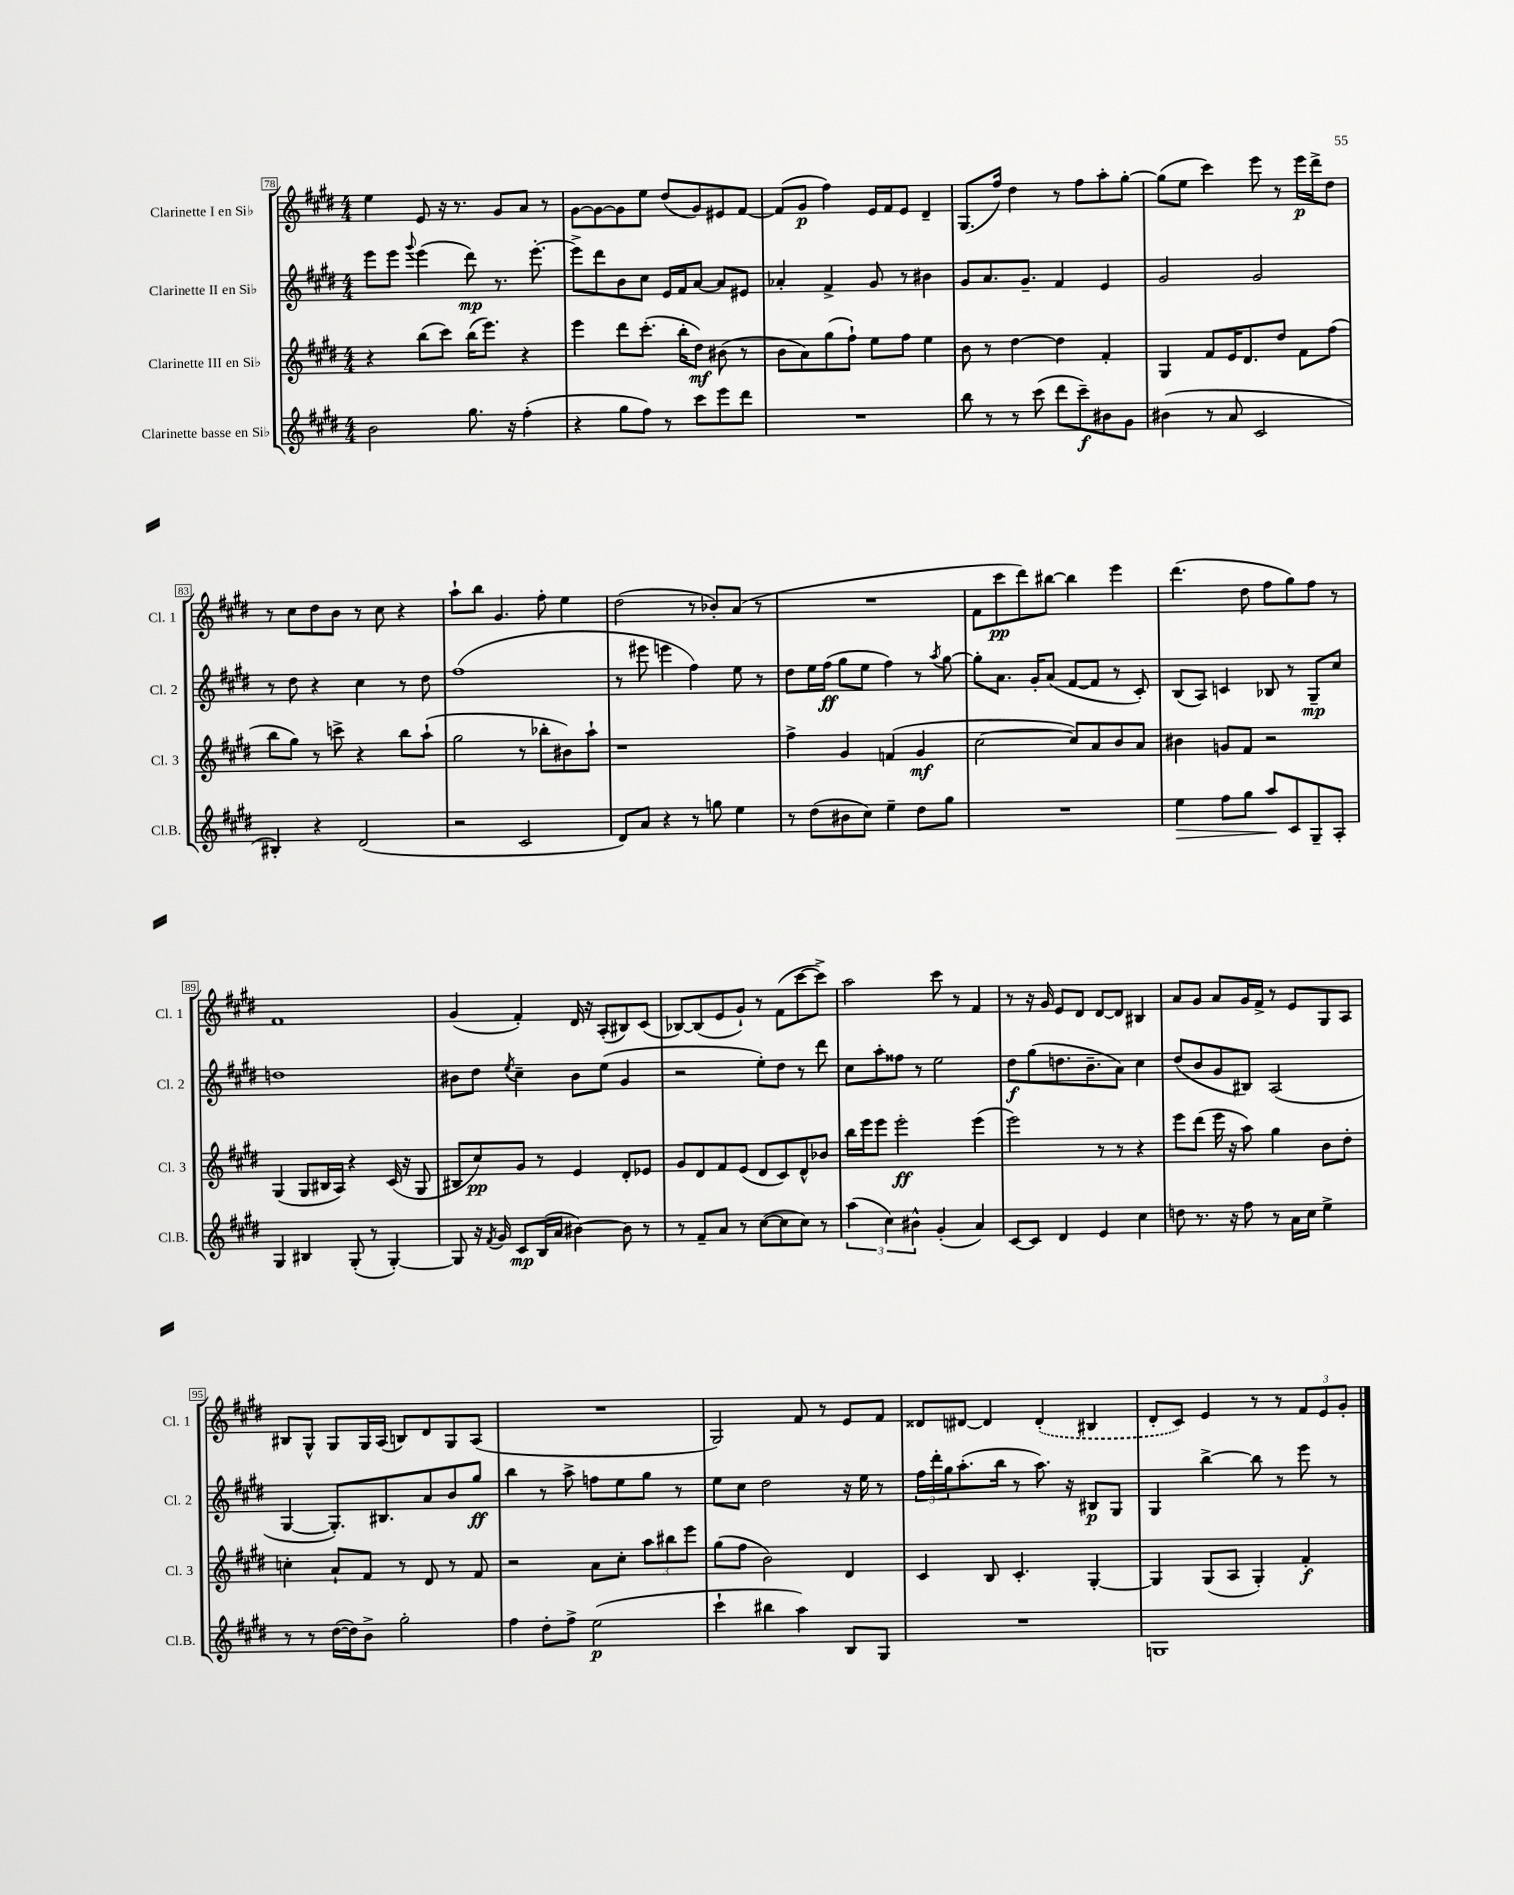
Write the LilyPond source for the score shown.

<<
\new StaffGroup <<
\new Staff = "s0" \with { instrumentName = "Clarinette I en Sib" shortInstrumentName = "Cl. 1" } {
    \clef treble \key e \major \numericTimeSignature \time 4/4
    e''4 e'8 r16 r8. gis'8 a'8 r8 |
    gis'8~ gis'8~ gis'8 e''8 dis''8( gis'8) eis'8 fis'8~ |
    fis'8( gis'8\p fis''4) e'16 fis'16 e'8 dis'4-- |
    gis8.( fis''16) dis''4 r8 fis''8 a''8-. gis''8~-. |
    gis''8( e''8 cis'''4) e'''8 r8 e'''16\p dis'''16-> dis''8 |
    r8 cis''8 dis''8 b'8 r8 cis''8 r4 |
    a''8-! b''8 gis'4. fis''8-. e''4 |
    dis''2( r8 bes'8-.) a'8( r8 |
    R1 |
    fis'8 cis'''8\pp dis'''8) bis''8~ bis''4 e'''4 |
    dis'''4.( dis''8 fis''8 gis''8) fis''8 r8 |
    fis'1 |
    gis'4( fis'4-.) dis'16 r16 a8-.( bis8) cis'8( |
    bes8~) bes8( e'8 gis'8-!) r8 fis'8( cis'''8~ cis'''8->) |
    a''2 cis'''8 r8 fis'4 |
    r8 r16 gis'16 e'8 dis'8 dis'8~ dis'8 bis4 |
    a'8 gis'8 a'8 gis'16 fis'16-> r8 e'8 gis8 a8 |
    bis8 gis8-^ gis8 gis16 a16( b8) dis'8 gis8 a8( |
    R1 |
    gis2) fis'8 r8 e'8 fis'8 |
    disis'8 dis'8~ dis'4 \once \slurDashed dis'4-.( bis4 |
    dis'8-. cis'8) e'4 r8 r8 \tuplet 3/2 { fis'8 e'8 gis'8-. } \bar "|." |
}
\new Staff = "s1" \with { instrumentName = "Clarinette II en Sib" shortInstrumentName = "Cl. 2" } {
    \clef treble \key e \major \numericTimeSignature \time 4/4
    e'''8 e'''8 \appoggiatura { gis'''8 } e'''4( dis'''8\mp) r8. e'''8.~-. |
    e'''8-> dis'''8 b'8 cis''8 e'16 fis'16 a'8~ a'8 eis'8 |
    aes'4-. fis'4-> gis'8 r8 bis'4 |
    gis'8 a'8. gis'8.-- fis'4 e'4 |
    gis'2 gis'2 |
    r8 dis''8 r4 cis''4 r8 dis''8 |
    fis''1( |
    r8 eis'''8 e'''4 fis''4) e''8 r8 |
    dis''8 e''16 fis''16\ff( gis''8 e''8 fis''4) r8 \acciaccatura { a''8 } gis''8~ |
    gis''8-. a'8. gis'16-. a'8( fis'8~ fis'8 r8 cis'8-.) |
    b8( a8) c'4 bes8 r8 gis8--\mp cis''8 |
    d''1 |
    bis'8 dis''8 \acciaccatura { e''8 } cis''4-- bis'8 e''8( gis'4 |
    r2 e''8-.) dis''8 r8 dis'''8 |
    cis''8 a''8-. fisis''8 r8 e''2 |
    dis''8\f gis''8( d''8. b'8.-- a'8) cis''4 |
    dis''8( b'8 gis'8 bis8) a2( |
    gis4~ gis8.-.) bis8. a'8 b'8 gis''8\ff |
    b''4 r8 a''8-> f''8 e''8 gis''8 r8 |
    e''8 cis''8 dis''2 r16 e''16 r8 |
    \tuplet 3/2 { fis''16 dis'''16-. gis''16 } a''8.-.( b''16 r8 a''8.) r16 bis8\p gis8 |
    gis4 b''4~-> b''8 r8 e'''8 r8 \bar "|." |
}
\new Staff = "s2" \with { instrumentName = "Clarinette III en Sib" shortInstrumentName = "Cl. 3" } {
    \clef treble \key e \major \numericTimeSignature \time 4/4
    r4 b''8( cis'''8) b''16( e'''8.) r4 |
    e'''4 dis'''8 cis'''8.-.( b''16-. dis''8\mf) bis'8( r8 |
    b'8 a'8) gis''8( fis''8-!) e''8 fis''8 e''4 |
    b'8 r8 dis''4~ dis''4 fis'4-. |
    gis4 fis'8 e'16 dis'8. dis''8 fis'8 fis''8( |
    b''8 gis''8) r8 c'''8-> r4 b''8 a''8-!( |
    gis''2 r8 bes''8-. bis'8) a''8-! |
    r1 |
    fis''4-> gis'4 f'4( gis'4\mf |
    cis''2~ cis''8) a'8 b'8 a'8 |
    bis'4 g'8 fis'8 r2 |
    gis4( gis8 bis16 a16) r4 cis'16( r16 gis8 |
    bis8 cis''8\pp) gis'8 r8 e'4 dis'8-. ees'8 |
    gis'8 dis'8 fis'8 e'8( dis'8 cis'8) dis'8-^ bes'8 |
    b''16 e'''16 e'''8 e'''2-.\ff e'''4( |
    e'''2) r8 r8 r4 |
    e'''8 dis'''8( e'''16 r16 a''8) gis''4 b'8 dis''8-. |
    c''4-. a'8-! fis'8 r8 dis'8 r8 fis'8 |
    r2 a'8 cis''8-. \tuplet 3/2 { a''8 bis''8 e'''8 } |
    gis''8( fis''8 b'2) dis'4 |
    cis'4 b8 cis'4.-. gis4~-. |
    gis4 gis8( a8 gis4-.) fis'4-.\f \bar "|." |
}
\new Staff = "s3" \with { instrumentName = "Clarinette basse en Sib" shortInstrumentName = "Cl.B." } {
    \clef treble \key e \major \numericTimeSignature \time 4/4
    b'2 gis''8. r16 fis''4-.( |
    r4 gis''8 fis''8) r8 cis'''8 e'''8 dis'''8 |
    R1 |
    b''8 r8 r8 cis'''8( dis'''8 cis'''8--\f) bis'8 gis'8 |
    bis'4( r8 a'8 cis'2 |
    bis4-.) r4 dis'2( |
    r2 cis'2 |
    dis'8) a'8 r4 r8 g''8 e''4 |
    r8 dis''8( bis'8 cis''8) e''4-- dis''8 gis''8 |
    R1 |
    e''4\> fis''8 gis''8 a''8\! cis'8 gis8-- a8-. |
    gis4 bis4 gis8-.( r8 gis4~-.) |
    gis8 r16 \acciaccatura { fis'8 } gis'16 cis'8\mp b16( a'16 bis'4~) bis'8 r8 |
    r8 fis'8-- a'8 r8 cis''8~( cis''8 cis''8) r8 |
    \tuplet 3/2 { a''4( cis''4) bis'4-^ } gis'4-.( a'4) |
    cis'8~ cis'8 dis'4 e'4 cis''4 |
    d''8 r8. r16 fis''8 r8 a'16 cis''16 e''4-> |
    r8 r8 dis''16~( dis''16) b'8-> gis''2-. |
    fis''4 dis''8-. fis''8-> e''2\p( |
    cis'''4-! bis''4 a''4) b8 gis8 |
    R1 |
    g1 \bar "|." |
}
>>
>>
\layout { \context { \Score currentBarNumber = #78 \override BarNumber.stencil = #(make-stencil-boxer 0.1 0.3 ly:text-interface::print) } }
